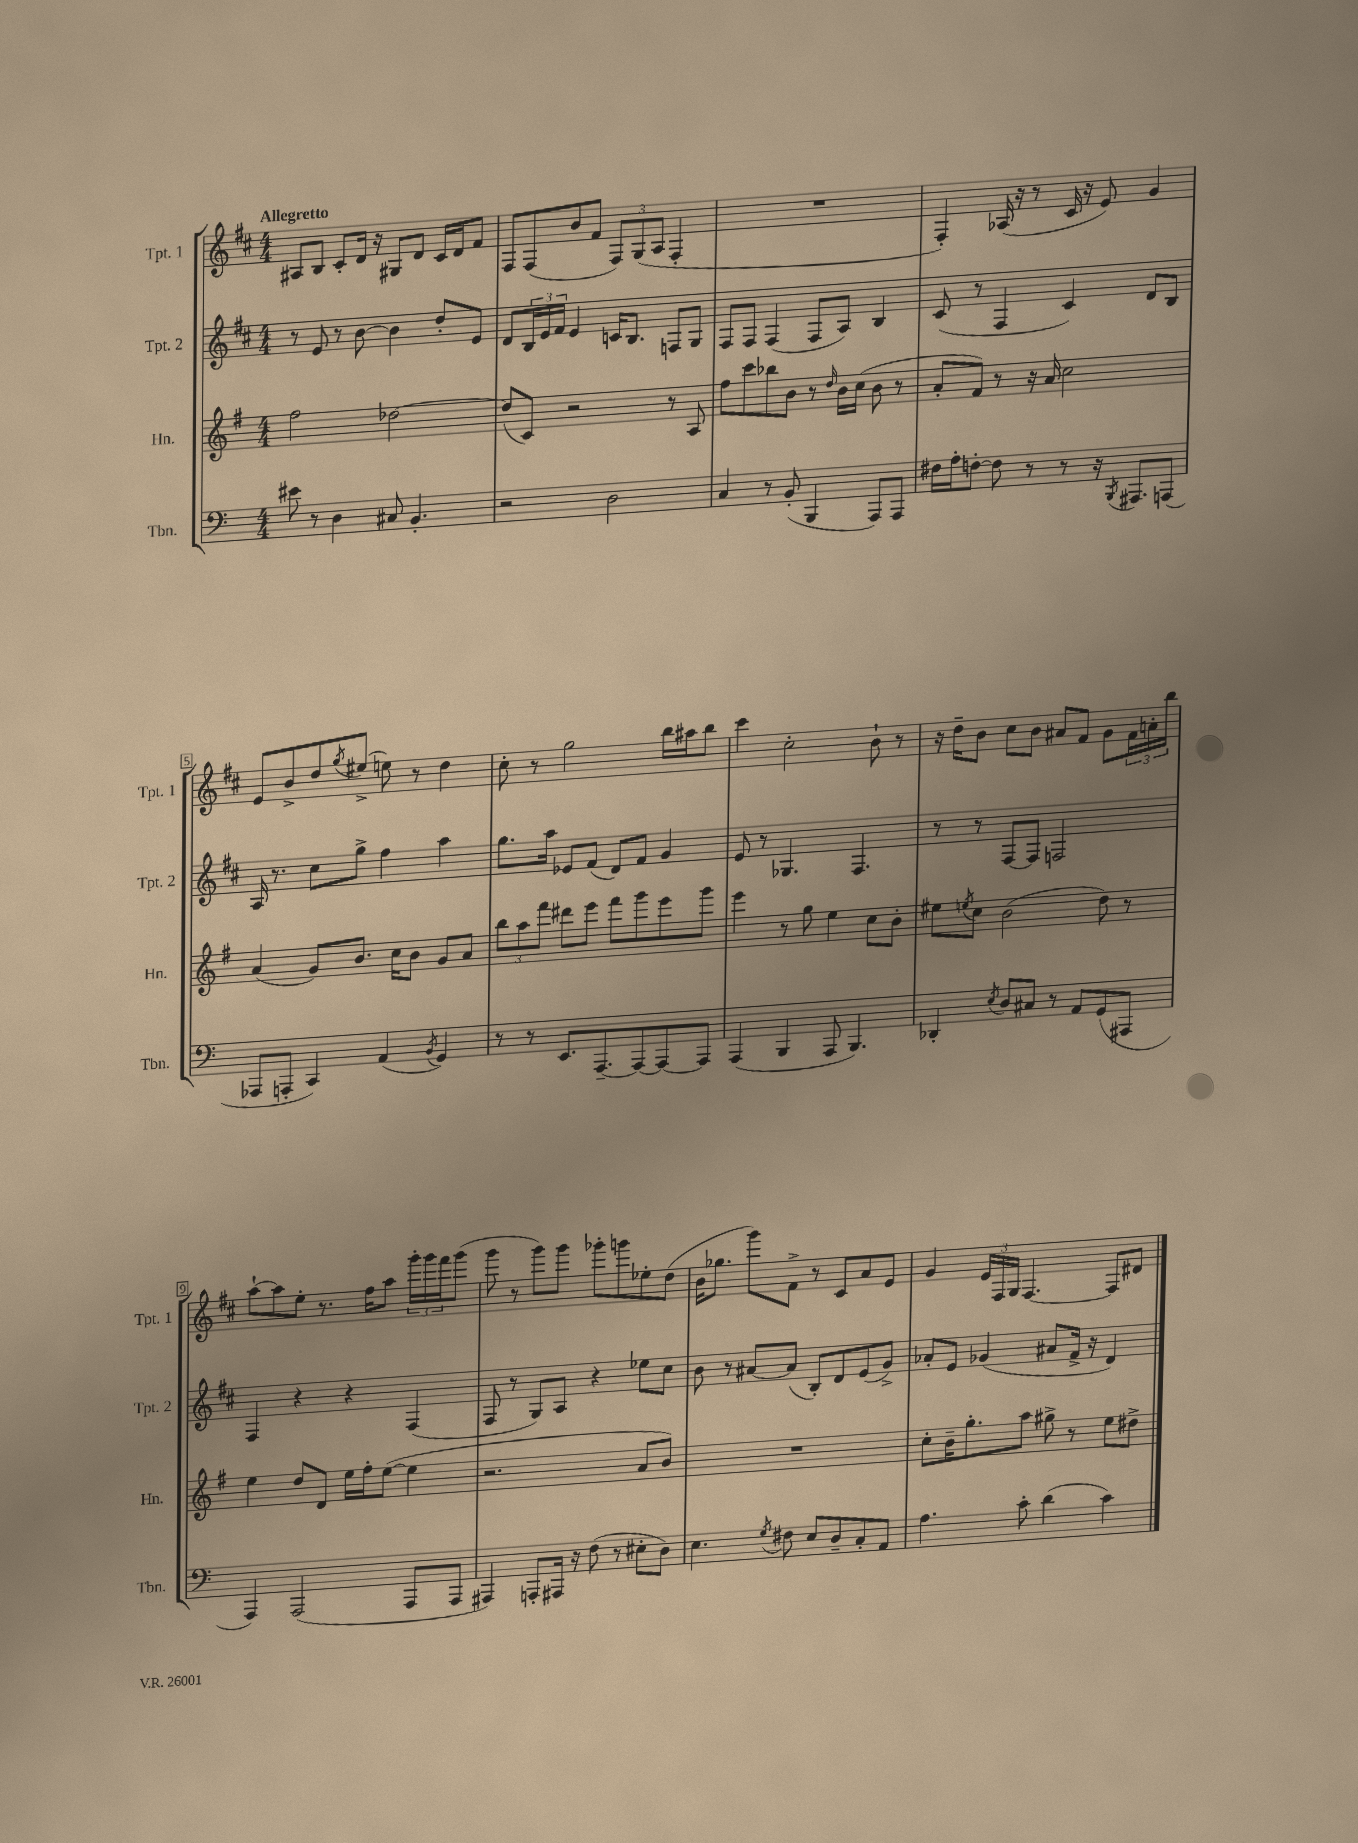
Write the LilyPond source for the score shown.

<<
\new StaffGroup <<
\new Staff = "s0" \with { instrumentName = "Tpt. 1" shortInstrumentName = "Tpt. 1" } {
    \clef treble \key d \major \numericTimeSignature \time 4/4 \tempo "Allegretto"
    ais8 b8 cis'8-. d'16 r16 gis8 d'8 cis'16 d'16 fis'8 |
    fis8 fis8( b'8 fis'8 \tuplet 3/2 { fis8) g8( a8 } fis4-. |
    R1 |
    fis4-.) aes16( r16 r8 cis'16 r16 e'8) g'4 |
    e'8 b'8-> d''8 \acciaccatura { g''8 } eis''8->( e''8) r8 d''4 |
    cis''8-. r8 g''2 b''16 ais''16 b''8 |
    cis'''4 cis''2-. b'8-! r8 |
    r16 d''16-- b'8 cis''8 b'8 ais'8 fis'8 g'8 \tuplet 3/2 { fis'16 a'16-. b''16 } |
    a''8~-! a''8 e''8-. r8. fis''16 a''8 \tuplet 3/2 { g'''16-. g'''16 fis'''16 } g'''8( |
    g'''8 r8 g'''8) g'''8 ges'''8-. g'''8 ees''8-. d''8( |
    b'16 ges''8. g'''8) fis'8-> r8 cis'8 a'8 e'8 |
    g'4 \tuplet 3/2 { e'16 fis16 g16 } fis4.~ fis8 dis'8 \bar "|." |
}
\new Staff = "s1" \with { instrumentName = "Tpt. 2" shortInstrumentName = "Tpt. 2" } {
    \clef treble \key d \major \numericTimeSignature \time 4/4
    r8 e'8 r8 b'8~ b'4 d''8-. e'8 |
    d'8 \tuplet 3/2 { b16 e'16 fis'16 } e'4 c'16 b8. f8 g8 |
    fis8 fis8 fis4( fis8 a8) b4 |
    cis'8( r8 fis4 cis'4) d'8 b8 |
    a16 r8. cis''8 g''8-> fis''4 a''4 |
    g''8. a''16 ees'8 fis'8( d'8) fis'8 g'4 |
    e'8 r8 ges4. fis4. |
    r8 r8 fis8~ fis8 f2 |
    fis4 r4 r4 fis4( |
    fis8 r8 g8) a8 r4 ees''8 cis''8 |
    b'8 r8 ais'8~ ais'8( b8-.) d'8 e'8( g'8->) |
    aes'8-. e'8 ges'4( ais'8 fis'16-> r16 d'4) \bar "|." |
}
\new Staff = "s2" \with { instrumentName = "Hn." shortInstrumentName = "Hn." } {
    \clef treble \key g \major \numericTimeSignature \time 4/4
    fis''2 des''2~ |
    des''8( c'8) r2 r8 a8 |
    fis''8 c'''8 bes''8 b'8 r8 \grace { d''16 } b'16 c''16( b'8 r8 |
    a'8-. fis'8) r8 r16 a'16 c''2 |
    a'4( g'8) b'8. c''16 b'8 g'8 a'8 |
    \tuplet 3/2 { b''8 a''8 fis'''8 } dis'''8 e'''8 fis'''8 g'''8 e'''8 g'''8 |
    e'''4 r8 g''8 e''4 c''8 b'8-. |
    eis''8 \acciaccatura { e''8 } c''8 b'2( d''8) r8 |
    e''4 d''8 d'8 e''16 fis''16-. e''8~( e''4 |
    r2. a'8 b'8) |
    R1 |
    c''8-. b'16-- g''8.-. a''8 gis''8-> r8 e''8 dis''8-> \bar "|." |
}
\new Staff = "s3" \with { instrumentName = "Tbn." shortInstrumentName = "Tbn." } {
    \clef bass \key c \major \numericTimeSignature \time 4/4
    eis'8 r8 d4 cis8 b,4.-. |
    r2 d2 |
    c4 r8 b,8-.( b,,4 a,,8) a,,8 |
    fis16 a16-. f8~-. f8 r8 r8 r16 \acciaccatura { b,,8 } ais,,8. a,,8( |
    aes,,8 a,,8-. c,4) a,4( \acciaccatura { b,8 } g,4) |
    r8 r8 e,8. a,,8.~-- a,,8~ a,,8~ a,,8 |
    a,,4( b,,4 a,,8 b,,4.) |
    des,4-. \acciaccatura { e8 } d8 cis8 r8 a,8 g,8( ais,,8 |
    a,,4) a,,2( a,,8 a,,8 |
    ais,,4) a,,8-. ais,,16 r16 f8( r8 eis8-. d8) |
    e4. \acciaccatura { g8 } fis8 e8 d8-- c8-. a,8 |
    a4. c'8-. d'4( c'4) \bar "|." |
}
>>
>>
\layout { \context { \Score \override BarNumber.stencil = #(make-stencil-boxer 0.1 0.3 ly:text-interface::print) } }
